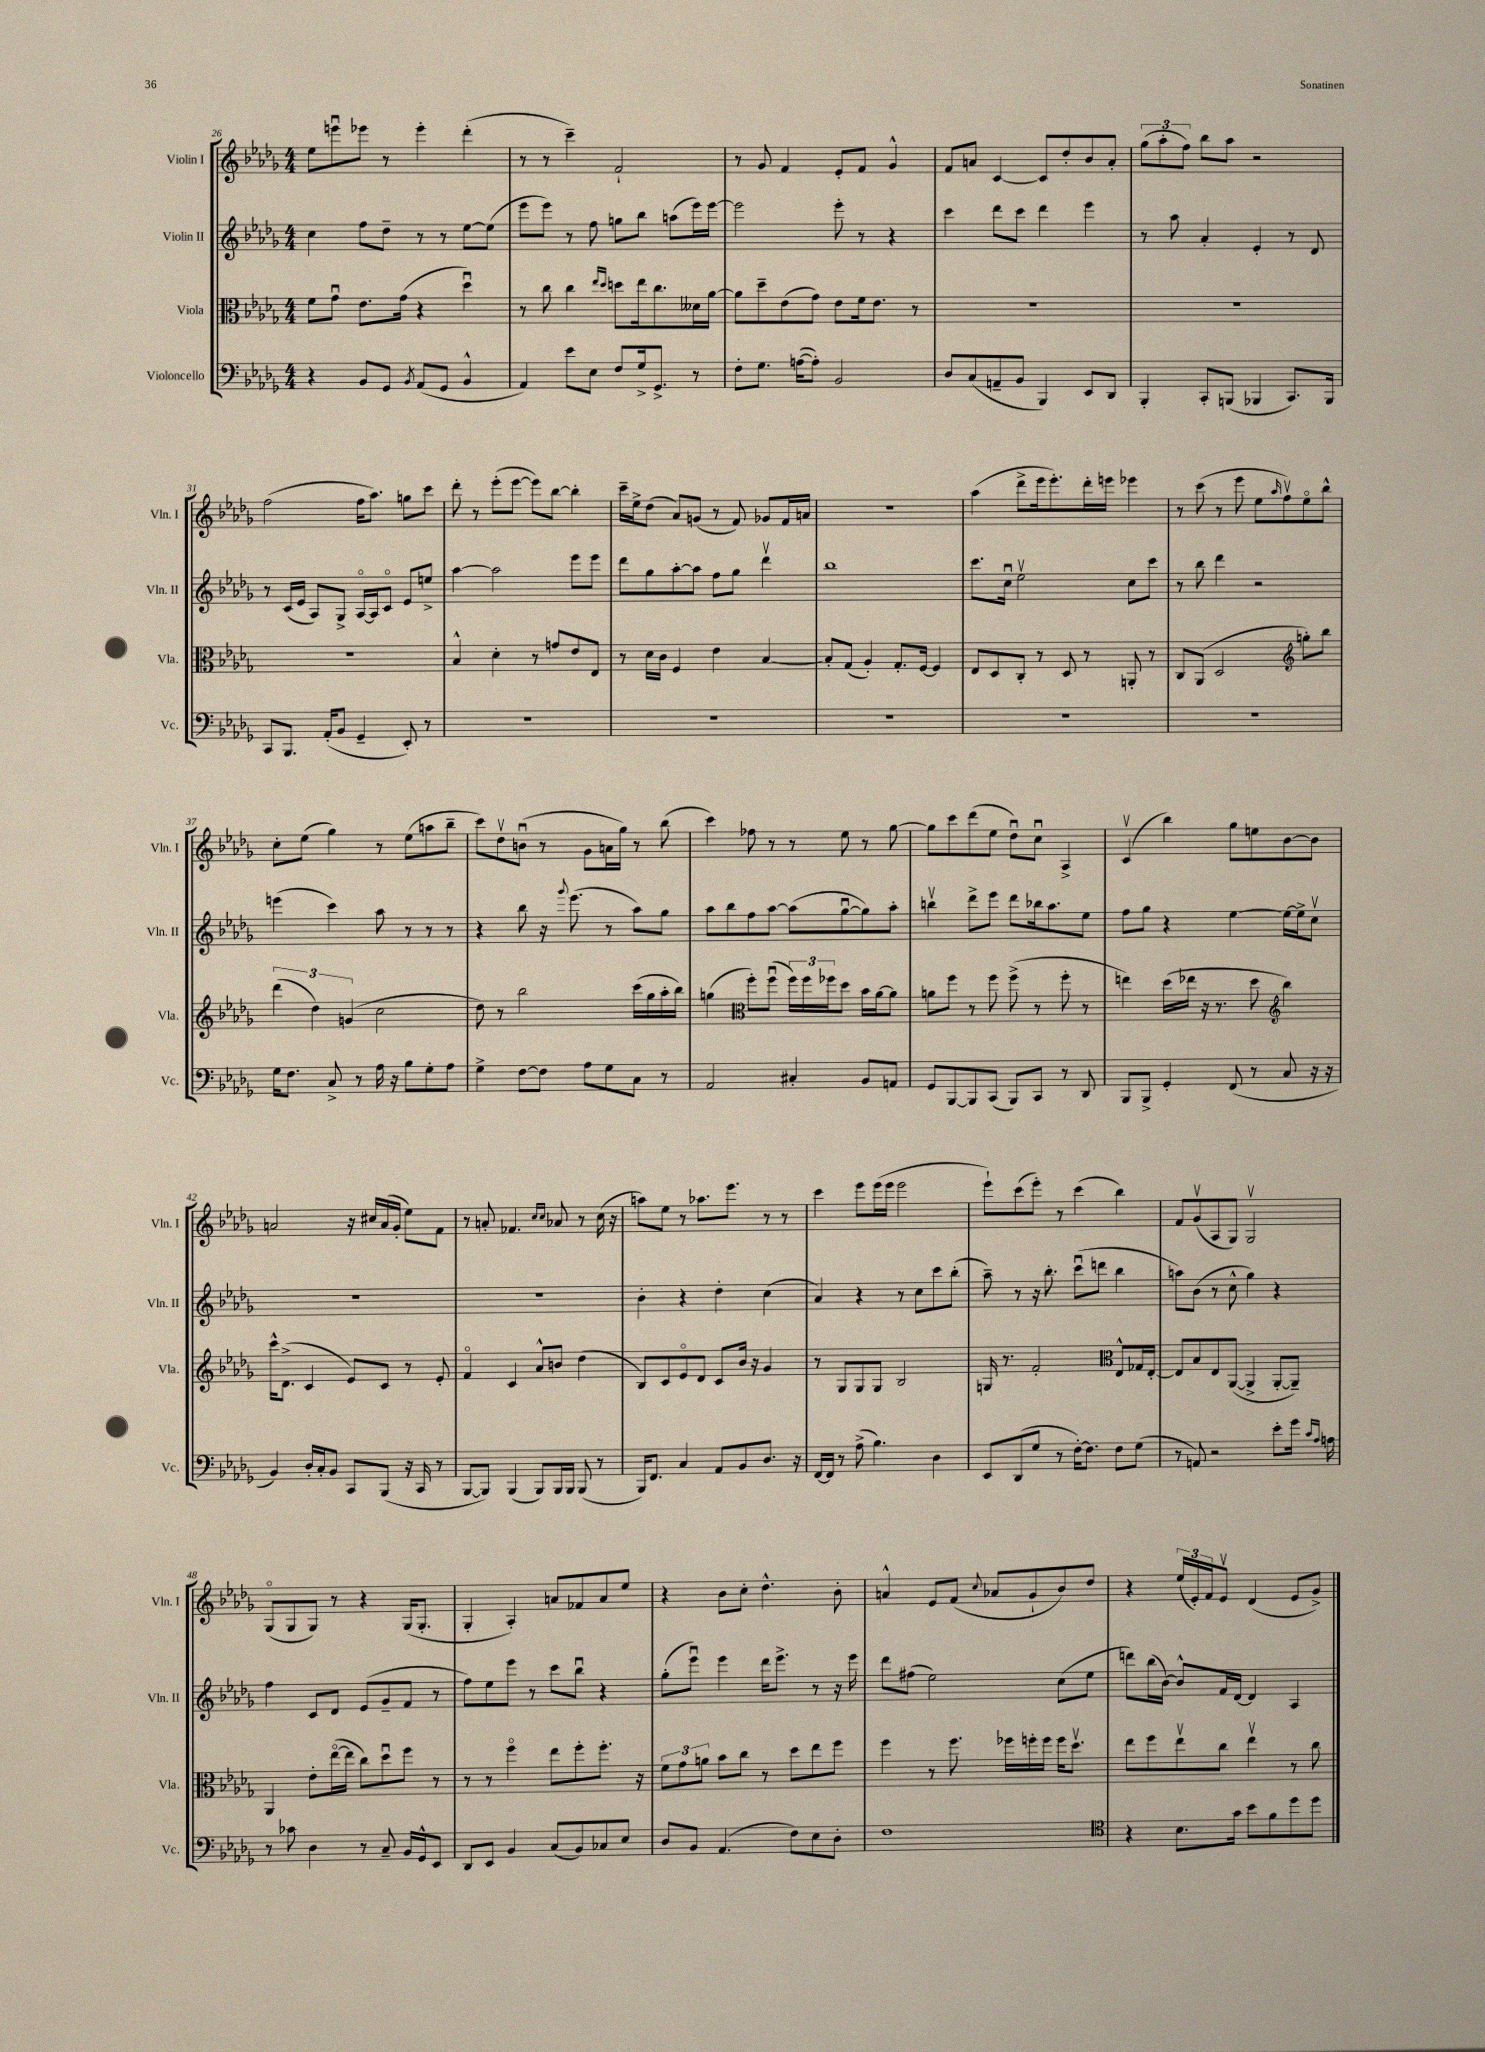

**kern	**kern	**kern	**kern
*staff4	*staff3	*staff2	*staff1
*clefF4	*clefC3	*clefG2	*clefG2
*k[b-e-a-d-g-]	*k[b-e-a-d-g-]	*k[b-e-a-d-g-]	*k[b-e-a-d-g-]
*M4/4	*M4/4	*M4/4	*M4/4
4r	8f	4cc	8ee-
.	8g-u	.	8eeeu
8BB-	8.e-	8ff	8eee-
8GG-	.	8dd-~	8r
.	(16g-	.	.
8qBB-	.	.	.
(8AA-	4r	8r	4eee-'
8GG-	.	8r	.
4BB-^^	4dd-u)	[8ee-	(4ddd-'
.	.	(8ee-]	.
=	=	=	=
4AA-)	8r	8eee-	8r
.	8cc	8eee-)	8r
8e-	4cc	8r	4ccc~)
8E-	.	8ff	.
.	16qqee-	.	.
.	16qqdd-	.	.
8F	8dd	8gg	2f`
16G-^	16ee-	8bb-	.
8.GG-^	8.cc	.	.
.	.	(8aa	.
8r	16d--	16eee-)	.
.	[16a-	[16eee-	.
=	=	=	=
8F'	8a-]	2eee-]	8r
8.G-	8dd-~	.	8g-
.	(8e-	.	4f
([16A	.	.	.
8A'])	8g-)	.	.
2BB-	8e-	8eee-'	8e-'
.	16f	8r	8f
.	8.e-	.	.
.	.	4r	4g-^^
.	8r	.	.
=	=	=	=
8D-	1r	4ccc	8f
(8C	.	.	8a
8AA~	.	8ddd-	[4c
8BB-	.	8ccc	.
4BBB-)	.	4ddd-	8c]
.	.	.	8dd-'
8EE-	.	4eee-	8b-
8DD-	.	.	8a'
=	=	=	=
4BBB-'	1r	8r	(12gg-
.	.	.	12aa-'
.	.	8aa-	.
.	.	.	12ff)
8CC'	.	4a-'	8bb-
(8BBB	.	.	8aa-
4BBB-	.	4e-'	2r
8.CC)	.	8r	.
.	.	8d-	.
16BBB-	.	.	.
=	=	=	=
8CC	1r	8r	(2ff
8.BBB-	.	(16c	.
.	.	16e-	.
.	.	8A-)	.
(16AA-'	.	.	.
8BB-	.	8G-^	.
4GG-~	.	[16A-o	16ff
.	.	16A-]	8.aa-)
.	.	8co	.
8EE-')	.	8e-	8gg
8r	.	8ee^	8ccc
=	=	=	=
1r	4B-^^	[4aa-	8ddd-'
.	.	.	8r
.	4d-'	2aa-]	(8eee-'
.	.	.	[8eee-
.	8r	.	8eee-])
.	8g	.	[8bb-
.	8e-	8eee-	4bb-']
.	8E-	8eee-	.
=	=	=	=
1r	8r	8ddd-	16ccc~
.	.	.	16ee-^
.	16d-	8gg-	(8dd-
.	16c	.	.
.	4F	[8aa-'	8a-)
.	.	8aa-]	(8g
.	4e-	8ff	8r
.	.	8gg-	8f)
.	[4B-	4ddd-v	8g-
.	.	.	16f
.	.	.	16a
=	=	=	=
1r	8B-']	1bb-	1r
.	(8G-	.	.
.	4A-')	.	.
.	8.G-'	.	.
.	[16F	.	.
.	4F]	.	.
=	=	=	=
1r	8E-	8.ccc	(4aa-
.	8D-	.	.
.	.	16ccu	.
.	8C'	2ee-v	8ddd-^
.	8r	.	16eee-
.	.	.	8.eee-')
.	8D-	.	.
.	8r	.	16ddd-'
.	.	.	16eee
.	8AA'	8cc	4eee-
.	8r	8ccc	.
=	=	=	=
1r	8C	8r	8r
.	(8AA-	8bb-	(8ccc
.	2D-	4ddd-	8r
.	.	.	8eee-
.	.	2r	8ee-
.	.	.	16qqaa-
.	.	.	8ffv)
*	*clefG2	*	*
.	8gg')	.	8ee-o
.	8bb-	.	8bb-^^
=	=	=	=
16G-	(6ddd-	(4eee	8cc'
8.F	.	.	.
.	.	.	(8ee-
.	6dd-)	.	.
8C^	.	4ccc)	4gg-)
.	(6g	.	.
8r	.	.	.
16A-	2cc	8aa-	8r
16r	.	.	.
8B-	.	8r	(8ee-
8G-'	.	8r	8aa
8A-	.	8r	8bb-~
=	=	=	=
4G-^	8dd-)	4r	8ccc)
.	8r	.	8dd-v
[8F	2bb-	8bb-	(8bu
8F]	.	16r	8r
.	.	8qqggg-	.
.	.	(8.eee-	.
8A-	.	.	8g-
8G-	.	8r	16a
.	.	.	16gg-)
8C	(16ccc	8aa-)	8r
.	16gg-	.	.
8r	16aa-'	8gg-	(8bb-
.	16bb-)	.	.
=	=	=	=
2AA-	(4gg	8aa-	4ccc)
.	.	8bb-	.
*	*clefC3	*	*
.	8ff')	8ff	8ff-
.	(8ffu	[8aa-	8r
4C#'	24ff)	(8aa-]	8r
.	24ff	.	.
.	24ff-	.	.
.	8dd-	[8gg-u	8ee-
8BB-	16b-	8gg-])	8r
.	[16a-	.	.
8AA	8a-]	8aa-'	[8gg-
=	=	=	=
8GG-	8a	4bbv	8gg-]
[8BBB-	8ff	.	8ccc
8BBB-]	8r	8ddd-^	(8ddd-
(8CC	8ff	8eee-	8ee-
8BBB-)	(8ff^	8ddd-	8dd-u)
8CC	8r	16bb-	8ccu
.	.	8.aa-	.
8r	8ff'	.	4A-^
8DD-	8r	8ee-	.
=	=	=	=
8BBB-	4ee)	8ff	(4cv
8BBB-^	.	8gg-	.
4GG-'	(16dd-	4r	4bb-)
.	16ee-	.	.
.	16r	.	.
.	8.r	.	.
(8FF	.	[4ee-	8gg-
8r	8dd-	.	8ee
*	*clefG2	*	*
8C	4bb-)	16ee-_	[8b-
.	.	16ee-^]	.
16r	.	8ccv	8b-]
16r	.	.	.
=	=	=	=
4BB-)	16ccc^^	1r	2a
.	(8.d-^	.	.
16D-'	4c	.	.
16C'	.	.	.
8BB-	.	.	.
8CC	8e-)	.	16r
.	.	.	16cc#
(8BBB-	8c	.	(16a
.	.	.	16g-'
16r	8r	.	8ee-)
16CC	.	.	.
8r	8e-'	.	8f
=	=	=	=
[8BBB-	4fo	1r	8r
8BBB-])	.	.	8a'
(4BBB-	4c	.	4.f-
8BBB-)	8a-^^	.	.
.	.	.	16qqcc
.	.	.	16qqcc
16BBB-	8b	.	8a-
16BBB-	.	.	.
(8BBB-	(4dd-	.	8r
8r	.	.	(16cc
.	.	.	16r
=	=	=	=
16BBB-)	8B-)	4b-'	8aa)
8.FF	.	.	.
.	8c	.	8ee-
4C	8e-o	4r	8r
.	8d-	.	8.aa-
8AA-	8c	4dd-'	.
.	.	.	8.eee-
8BB-	16b-	.	.
.	16r	.	.
8.D-	4g-	(4cc	8r
.	.	.	8r
16r	.	.	.
=	=	=	=
[16FF	8r	4a-)	4ccc
16FF]	.	.	.
8r	8G-	.	.
(8A-^	8G-	4r	8eee-
4.B-)	8G-	.	(16eee-
.	.	.	16eee-
.	2B-	8r	2eee-
.	.	8cc	.
4D-	.	8ccc	.
.	.	(8bb-'	.
=	=	=	=
8EE-	16G	8aa-~)	8eee-`)
.	8.r	.	.
(8DD-	.	8r	(8ccc
8G-	2f'	16r	8eee-')
.	.	8.bb-'	.
8r	.	.	8r
[16F')	.	(8cccu	(4ccc
8.F]	.	.	.
.	.	8ddd	.
*	*clefC3	*	*
8F	8E-^^	4bb-	4bb-)
(8G-	16G-	.	.
.	[16E-'	.	.
=	=	=	=
8r	8E-]	8aa)	8f
8AA)	8B-	(8b-	(8g-v
2r	8E-	8r	8A-
.	([8AA-	8cc^^	8G-)
.	4AA-^]	4gg-)	2G-v
8e-'	[8AA-'	4r	.
16g-	8AA-~])	.	.
16qqc	.	.	.
16qqA-	.	.	.
16A	.	.	.
=	=	=	=
8r	4AA-	4ff	(8G-o
8c-	.	.	8G-
4D-	8e-'	8c	8G-)
.	([16ee-o	8d-	8r
.	16ee-]	.	.
8r	8cc)	(8e-	4r
8C~	8dd-u	8g-~	.
16BB-	8ff	8f	(16G-
16GG-^^	.	.	8.G-'
8EE-	8r	8r	.
=	=	=	=
8DD-	8r	8ff)	4G-'
8EE-	8r	8ee-	.
4BB-	4ffo	8eee-	4A-')
.	.	8r	.
(8C	8ee-	8ccc	8a
8BB-)	8ff'	8bb-u	8f-
8C-	8.ff'	4r	8a
8E-	.	.	8ee-
.	16r	.	.
=	=	=	=
8D-	12f	(8gg-'	4r
.	12g-	.	.
8BB-	.	8eee-u)	.
.	12a	.	.
(4.AA-	8b-	4eee-	8b-
.	8cc	.	8cc'
.	8r	16ddd-	4.dd-^^
.	.	8.eee-^	.
8F)	8dd-	.	.
8E-	8ee-	8r	.
8D-'	8ff	16r	8b-'
.	.	16eee-	.
=	=	=	=
1F	4ff	8ddd-	4a^^
.	.	(8ff#	.
.	8r	2ee-)	8e-
.	8.ff	.	(8f
.	.	.	8qqcc
.	.	.	8a-
.	16ff-	.	.
.	16ff'	.	8g-`
.	16ff	.	.
.	16ff	(8cc	8b-)
.	8.dd-v	.	.
.	.	8ee-	8dd-
=	=	=	=
*clefC4	*	*	*
4r	8ee-	8ddd)	4r
.	8ff	(16bb-	.
.	.	[16b-)	.
8.B-	8ee-v	8b-^^]	(24ee-
.	.	.	24e-')
.	.	.	24f
.	8cc	16f	8e-v
16g-	.	[16d-	.
8b-	4ee-v	4d-]	(4d-
8f	.	.	.
8dd-	8r	4A-	8e-
8dd-	8cc	.	8g-^)
==	==	==	==
*-	*-	*-	*-
